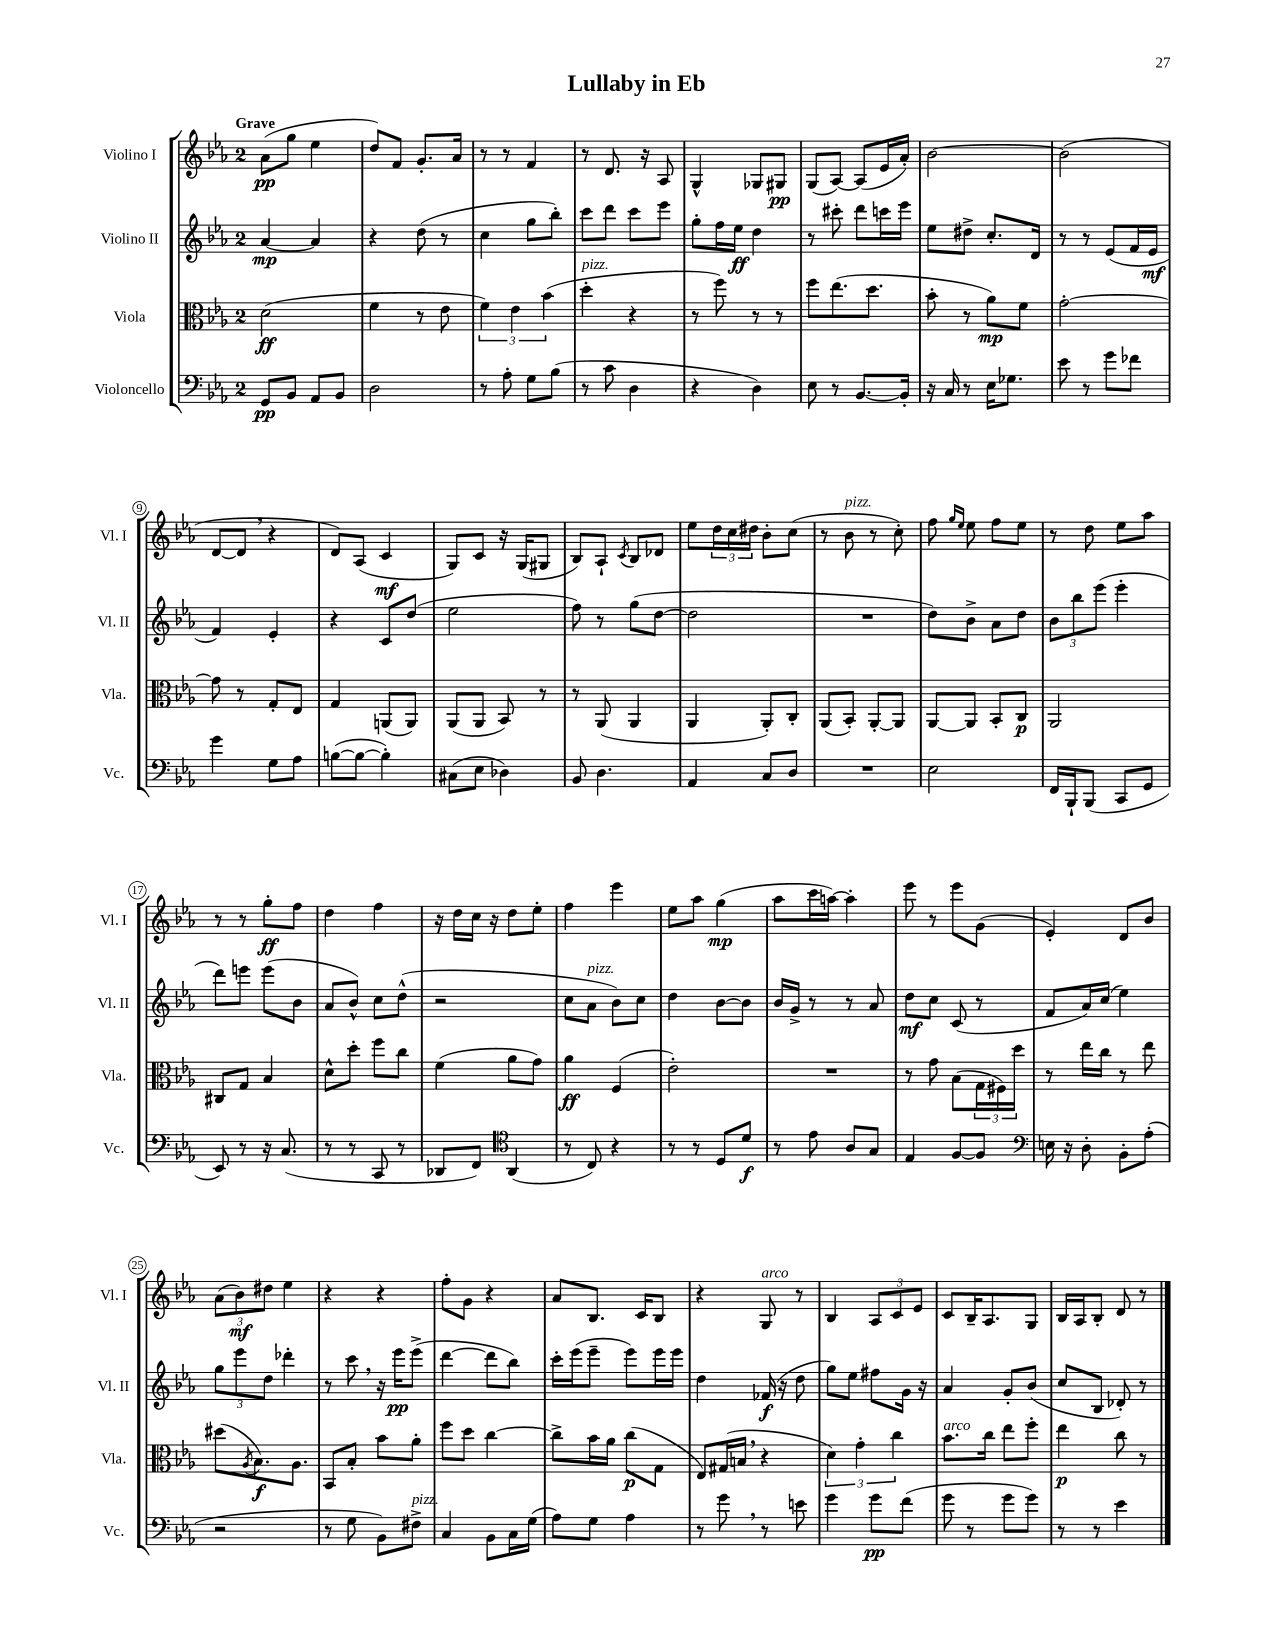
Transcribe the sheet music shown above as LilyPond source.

\header { title = "Lullaby in Eb" }
<<
\new StaffGroup <<
\new Staff = "s0" \with { instrumentName = "Violino I" shortInstrumentName = "Vl. I" } {
    \clef treble \key ees \major \once \override Staff.TimeSignature.style = #'single-digit \time 2/4 \tempo "Grave"
    aes'8\pp( g''8 ees''4 |
    d''8) f'8 g'8.-. aes'16 |
    r8 r8 f'4 |
    r8 d'8. r16 aes8 |
    g4-^ ges8 gis8\pp |
    g8( aes8~) aes8( ees'16 aes'16-.) |
    bes'2~ |
    bes'2( |
    d'8~ d'8 \breathe r4 |
    d'8) aes8( c'4\mf |
    g8) c'8 r16 g16( gis8 |
    bes8) aes8-! \acciaccatura { c'8 } bes8 des'8 |
    ees''8 \tuplet 3/2 { d''16 c''16 dis''16 } bes'8-. c''8( |
    r8 bes'8^\markup { \italic "pizz." } r8 c''8-.) |
    f''8 \grace { g''16 ees''16 } ees''8 f''8 ees''8 |
    r8 d''8 ees''8 aes''8 |
    r8 r8 g''8-.\ff f''8 |
    d''4 f''4 |
    r16 d''16 c''16 r16 d''8 ees''8-. |
    f''4 ees'''4 |
    ees''8 aes''8 g''4\mp( |
    aes''8 c'''16 a''16~) a''4-. |
    ees'''8 r8 ees'''8 g'8( |
    ees'4-.) d'8 bes'8 |
    \tuplet 3/2 { aes'8( bes'8\mf) dis''8 } ees''4 |
    r4 r4 |
    f''8-. g'8 r4 |
    aes'8 bes8. c'16 bes8 |
    r4 g8^\markup { \italic "arco" } r8 |
    bes4 \tuplet 3/2 { aes8 c'8 ees'8 } |
    c'8 bes16-- aes8. g8 |
    bes16 aes16 bes8-. d'8 r8 \bar "|." |
}
\new Staff = "s1" \with { instrumentName = "Violino II" shortInstrumentName = "Vl. II" } {
    \clef treble \key ees \major \once \override Staff.TimeSignature.style = #'single-digit \time 2/4
    aes'4~\mp aes'4 |
    r4 d''8( r8 |
    c''4 g''8 bes''8-.) |
    c'''8 d'''8 c'''8 ees'''8 |
    g''8-. f''16 ees''16\ff d''4 |
    r8 cis'''8-. d'''8 c'''16 ees'''16 |
    ees''8 dis''8-> c''8.-. d'16 |
    r8 r8 ees'8( f'16 ees'16\mf |
    f'4) ees'4-. |
    r4 c'8 d''8( |
    ees''2 |
    f''8) r8 g''8( d''8~ |
    d''2 |
    R2 |
    d''8) bes'8-> aes'8 d''8 |
    \tuplet 3/2 { bes'8 bes''8 ees'''8( } ees'''4-. |
    d'''8) e'''8 e'''8( bes'8 |
    aes'8 bes'8-^) c''8 d''8-^( |
    r2 |
    c''8 aes'8^\markup { \italic "pizz." } bes'8) c''8 |
    d''4 bes'8~ bes'8 |
    bes'16 g'16-> r8 r8 aes'8 |
    d''8\mf c''8 c'8( r8 |
    f'8 aes'16) c''16( ees''4) |
    \tuplet 3/2 { g''8 ees'''8 d''8 } des'''4-. |
    r8 c'''8 \breathe r16 ees'''16\pp ees'''8->( |
    d'''4~ d'''8 bes''8) |
    c'''16-. ees'''16( ees'''8-- ees'''8) ees'''16 ees'''16 |
    d''4 fes'16\f( r16 d''8 |
    g''8) ees''8 fis''8 g'16 r16 |
    aes'4 g'8-. bes'8( |
    c''8 bes8 des'8-.) r8 \bar "|." |
}
\new Staff = "s2" \with { instrumentName = "Viola" shortInstrumentName = "Vla." } {
    \clef alto \key ees \major \once \override Staff.TimeSignature.style = #'single-digit \time 2/4
    d'2\ff( |
    f'4 r8 ees'8 |
    \tuplet 3/2 { f'4) ees'4 bes'4( } |
    d''4-.^\markup { \italic "pizz." } r4 |
    r8 f''8) r8 r8 |
    f''8 ees''8.( d''8. |
    bes'8-. r8 aes'8\mp) f'8 |
    g'2~-. |
    g'8 r8 g8-. ees8 |
    g4 a,8( a,8) |
    aes,8( aes,8 bes,8) r8 |
    r8 aes,8( aes,4 |
    aes,4 aes,8-.) c8-. |
    aes,8( bes,8-.) aes,8~-. aes,8 |
    aes,8~ aes,8 bes,8-. c8\p |
    aes,2 |
    cis8 g8 bes4 |
    d'8-^ d''8-. f''8 c''8 |
    f'4( aes'8 g'8) |
    aes'4\ff f4( |
    ees'2-.) |
    R2 |
    r8 g'8 bes8( \tuplet 3/2 { g16 fis16) d''16 } |
    r8 ees''16 c''16 r8 ees''8 |
    dis''8( \acciaccatura { aes8 } bes8.\f) aes8. |
    bes,8 bes8-. bes'8 aes'8-. |
    f''8 d''8 c''4~ |
    c''8-> bes'16 aes'16 c''8\p( g8 |
    ees8) gis16( b16 \breathe r4 |
    \tuplet 3/2 { d'4) g'4-. c''4 } |
    bes'8.^\markup { \italic "arco" } c''16 ees''8 f''8-. |
    ees''4\p c''8 r8 \bar "|." |
}
\new Staff = "s3" \with { instrumentName = "Violoncello" shortInstrumentName = "Vc." } {
    \clef bass \key ees \major \once \override Staff.TimeSignature.style = #'single-digit \time 2/4
    g,8\pp bes,8 aes,8 bes,8 |
    d2 |
    r8 aes8-. g8 bes8( |
    r8 c'8 d4 |
    r4 d4) |
    ees8 r8 bes,8.~ bes,16-. |
    r16 c16 r8 ees16 ges8. |
    ees'8 r8 g'8 fes'8 |
    g'4 g8 aes8 |
    b8~( b8~ b4-.) |
    cis8( ees8 des4) |
    bes,8 d4. |
    aes,4 c8 d8 |
    R2 |
    ees2 |
    f,16 bes,,16-! bes,,8( c,8 g,8 |
    ees,8) r8 r16 c8.( |
    r8 r8 c,8 r8 |
    des,8 f,8) \clef tenor aes,4( |
    r8 c8) r4 |
    r8 r8 d8 d'8\f |
    r8 ees'8 aes8 g8 |
    ees4 f8~ f8 |
    \clef bass e16 r16 d8-. bes,8-. aes8-.( |
    r2 |
    r8 g8 bes,8) fis8->^\markup { \italic "pizz." } |
    c4 bes,8 c16 g16( |
    aes8) g8 aes4 |
    r8 g'8 \breathe r8 e'8 |
    g'4 g'8\pp f'8( |
    g'8 r8 g'8 g'8) |
    r8 r8 ees'4 \bar "|." |
}
>>
>>
\layout { \context { \Score \override BarNumber.stencil = #(make-stencil-circler 0.1 0.3 ly:text-interface::print) } }
